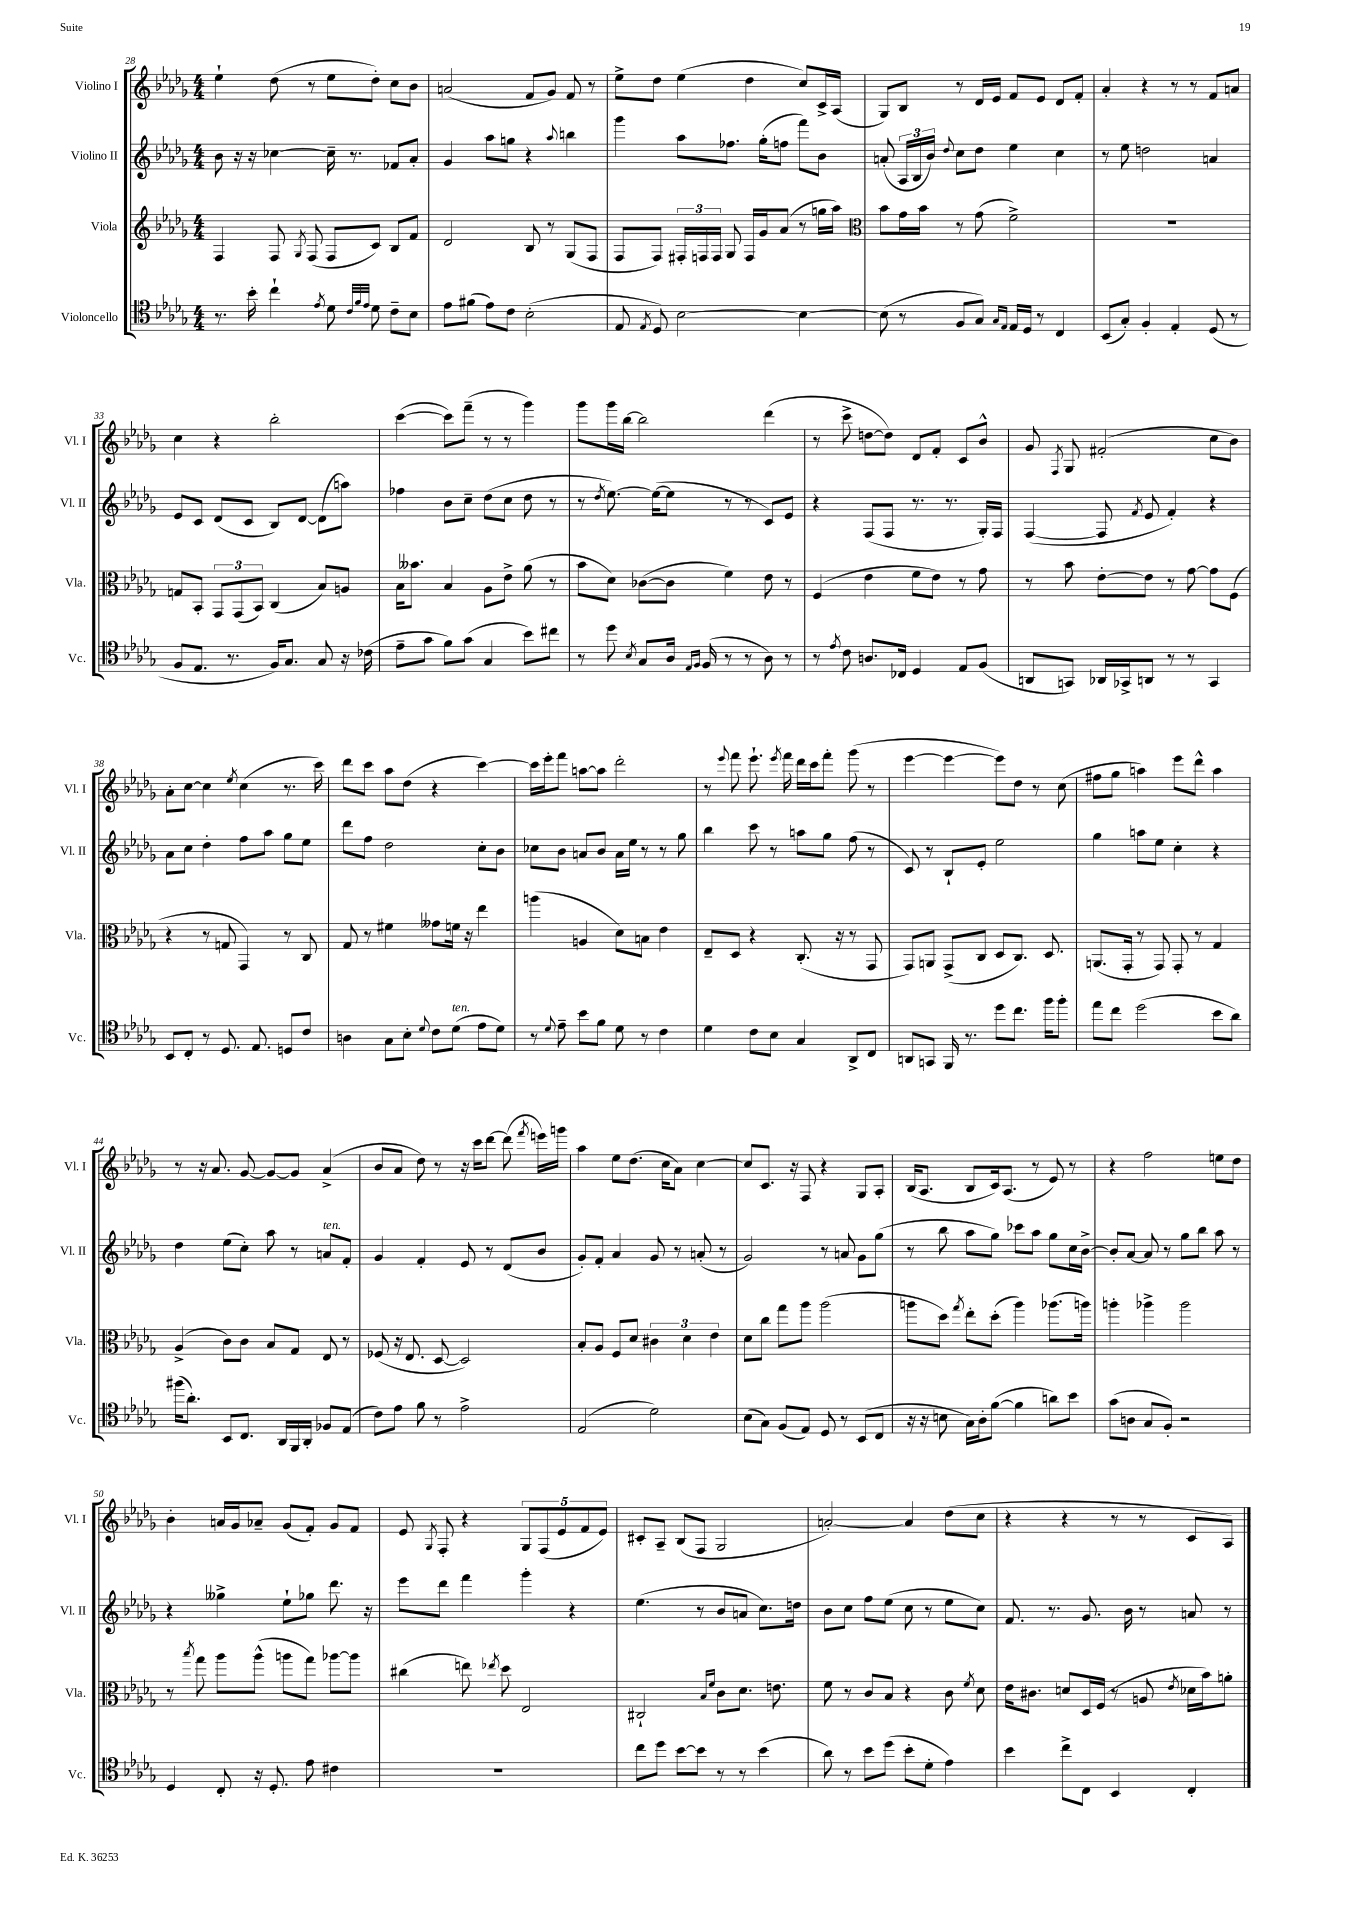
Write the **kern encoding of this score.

**kern	**kern	**kern	**kern
*part4	*part3	*part2	*part1
*staff4	*staff3	*staff2	*staff1
*I"Violoncello	*I"Viola	*I"Violino II	*I"Violino I
*I'Vc.	*I'Vla.	*I'Vl. II	*I'Vl. I
*clefC4	*clefG2	*clefG2	*clefG2
*k[b-e-a-d-g-]	*k[b-e-a-d-g-]	*k[b-e-a-d-g-]	*k[b-e-a-d-g-]
*M4/4	*M4/4	*M4/4	*M4/4
=28	=28	=28	=28
8.r	4F/	8b-\	4ee-`\
.	.	16r	.
16b-'\	.	16r	.
4cc`\	8F/	[4cc-X\	(8dd-\
.	8qG-/	.	.
.	(8F/	.	8r
8qe-/	.	.	.
8d-\	8F/L	16cc-~\]	8ee-\L
.	.	8.r	.
32qqc/LLL	.	.	.
32qqf/	.	.	.
32qqe-/JJJ	.	.	.
8d-\	8c/J)	.	8dd-'\J)
8c~\L	8B-/L	8f-X/L	8cc\L
8B-\J	8f/J	8a-'/J	8b-\J
=29	=29	=29	=29
8e-\L	2d-/	4g-/	(2an/
(8f#X\J	.	.	.
8e-\L)	.	8aa-\L	.
8c\J	.	8ggn\J	.
(2B-'\	8B-/	4r	8f/L
.	8r	.	8g-/J)
.	.	8qqaa-/	.
.	(8G-/L	4bbn\	8f/
.	8F/J	.	8r
=30	=30	=30	=30
8E-/	8F/L	4ggg-\	8ee-^\L
8qE-/	.	.	.
8D-/)	8F/J)	.	8dd-\J
[2B-\	24F#X'/LL	8aa-\L	(4ee-\
.	24Fn/	.	.
.	24F/JJ	.	.
.	8G-/	8.ff-X\J	.
.	16F/LL	.	4dd-\
.	16g-/J	(16gg-'\KL	.
.	(8a-/J	8ffn\J	.
4B-\_	8r	8fff\L)	8cc/L)
.	16ggn\LL	8b-\J	16c^/L
.	16aa-\JJ)	.	(16A-/JJ
=31	=31	=31	=31
*	*clefC3	*	*
(8B-\]	8b-\L	(8an'/	8G-/L)
8r	16g-\L	24A-/LL	8B-/J
.	.	24B-/	.
.	16b-\JJ	.	.
.	.	24b-/JJ)	.
.	.	8qqdd-/	.
8F/L	8r	8cc\L	8r
8G-/J)	(8g-\	8dd-\J	16d-/LL
.	.	.	16e-/JJ
16qqG-/LL	.	.	.
16qqE-/JJ	.	.	.
16E-/LL	2f^\)	4ee-\	8f/L
16D-/JJ	.	.	.
8r	.	.	8e-/J
4C/	.	4cc\	8d-/L
.	.	.	8f'/J
=32	=32	=32	=32
(8BB-/L	1r	8r	4a-'/
8G-'/J)	.	8ee-\	.
4F'/	.	2ddn\	4r
4E-'/	.	.	8r
.	.	.	8r
(8D-/	.	4an/	8f/L
8r	.	.	8an/J
!!LO:LB:g=z
=33	=33	=33	=33
8F/L	8Gn/L	8e-/L	4cc\
8.E-/J	8BB-'/J	8c/J	.
.	12GG-/L	(8d-/L	4r
8.r	.	.	.
.	(12GG-/	.	.
.	.	8c/J	.
.	12BB-/J)	.	.
16F/KL)	(4C/	8B-/L)	2bb-'\
8.G-/J	.	.	.
.	.	[8d-/J	.
8G-/	8B-/L)	(8d-\L]	.
16r	8An/J	8aan\J)	.
(16c-X\	.	.	.
=34	=34	=34	=34
8e-~\L	16B-\KL	4ff-X\	([4ccc\
.	8.b--X\J	.	.
8g-\J	.	.	.
8f\L)	4B-/	8b-\L	8ccc\L])
(8g-\J	.	8cc~\J	(8fff~\J
4G-/	8A-\L	(8dd-\L	8r
.	8e-^\J	8cc\J	8r
8b-\L)	(8a-\	8dd-\	4ggg-\)
8cc#X\J	8r	8r	.
=35	=35	=35	=35
8r	8b-\L	8r	8ggg-\L
.	.	8qdd-/	.
8dd-\	8d-\J)	[8.ee-\)	16ggg-\L
.	.	.	[16bb-\JJ
8qB-/	.	.	.
8G-/L	([8c-X\L	.	2bb-\]
.	.	(16ee-\KL_	.
16A-/Jk	8c-\J]	8ee-\J]	.
16qqE-/LL	.	.	.
16qqF/JJ	.	.	.
(16F/	.	.	.
8r	4f\)	8r	.
8r	.	8r	.
8A-\)	8e-\	8c/L)	(4ddd-\
8r	8r	8e-/J	.
=36	=36	=36	=36
8r	(4F/	4r	8r
8qe-/	.	.	.
8c\	.	.	8ccc^\
8.An/L	4e-\	(8F/L	[8ddn\L
.	.	8F/J	8dd\J])
16C-X/Jk	.	.	.
4D-/	8f\L	8.r	8d-/L
.	8e-\J)	.	8f'/J
.	.	8.r	.
8E-/L	8r	.	8c/L
(8F/J	8g-\	16G-'/LL)	8b-^^/J
.	.	16F/JJ	.
=37	=37	=37	=37
8AAn/L	8r	([4F/	8g-/
.	.	.	8qF/
8GGn/J)	8b-\	.	8G-/
16AA-X/LL	[8e-'\L	8F/]	(2f#X'/
16GG-X^/J	.	.	.
.	.	8qf/	.
8AAn/J	8e-\J]	8e-/	.
8r	8r	4f'/)	.
8r	[8g-\	.	.
4GG-/	8g-\L]	4r	8cc\L
.	(8F\J	.	8b-\J)
!!LO:LB:g=z
=38	=38	=38	=38
8BB-/L	4r	8a-\L	8a-'\L
8C'/J	.	8cc\J	[8cc\J
8r	8r	4dd-'\	4cc\]
8.D-/	8Gn/	.	.
.	.	.	8qee-/
.	4GG-/)	8ff\L	(4cc\
8.E-/	.	.	.
.	.	8aa-\J	.
8Dn/L	8r	8gg-\L	8.r
8c/J	8C/	8ee-\J	.
.	.	.	16ccc\)
=39	=39	=39	=39
4An\	8G-/	8ddd-\L	8ddd-\L
.	8r	8ff\J	8ccc\J
8G-\L	4f#X\	2dd-\	8aa-\L
8B-'\J	.	.	(8dd-\J
8qqd-/	.	.	.
8c\L	8g--X\L	.	4r
!LO:TX:a:i:t=ten.	!	!	!
(8d-\J	16fn\Jk	.	.
.	16r	.	.
8e-\L	4ee-\	8cc'\L	[4ccc\)
8d-\J)	.	8b-\J	.
=40	=40	=40	=40
8r	(4aan\	8cc-X\L	16ccc\LL]
.	.	.	16eee-'\J
8qqd-/	.	.	.
8e-~\	.	8b-\J	8fff\J
8b-\L	4An/	8an/L	[8aan\L
8f\J	.	8b-/J	8aa\J]
8d-\	8d-\L)	16a\LL	2ddd-'\
.	.	16ee-\JJ	.
8r	8Bn\J	8r	.
4c\	4e-\	8r	.
.	.	8gg-\	.
=41	=41	=41	=41
4d-\	8E-~/L	4bb-\	8r
.	.	.	8qqeee-/
.	8D-/J	.	8fff\
8c\L	4r	8ccc\	8.eee-`\
8B-\J	.	8r	.
.	.	.	8qeee-/
.	.	.	16fff\
4G-/	(8.C'/	8aan\L	16ddd-\LL
.	.	.	16ccc\J
.	.	8gg-\J	8fff'\J
.	16r	.	.
8AA-^/L	8r	(8ff\	(8ggg-\
8C/J	8GG-/	8r	8r
=42	=42	=42	=42
8AAn/L	8GG-/L)	8c/)	[4eee-\
8GGn/J	8AAn/J	8r	.
16FF/	(8GG-^/L	8B-`/L	4eee-\_
8.r	.	.	.
.	8C/J	8e-'/J	.
8dd-\L	8D-/L	2ee-\	8eee-\L])
8.cc\J	8.C/J)	.	8dd-\J
.	.	.	8r
16ff\KL	8.D-/	.	.
8ff'\J	.	.	(8cc\
=43	=43	=43	=43
8ee-\L	(8.AAn/L	4gg-\	8ff#X\L
8cc\J	.	.	8gg-\J
.	16GG-'/Jk	.	.
(2dd-\	8r	8aan\L	4aan\)
.	8GG-/)	8ee-\J	.
.	8GG-'/	4cc'\	8eee-\L
.	8r	.	8ddd-^^\J
8b-\L	4G-/	4r	4aa\
8a-\J)	.	.	.
!!LO:LB:g=z
=44	=44	=44	=44
(16ff#X\KL	(4A-^/	4dd-\	8r
8.a-'\J)	.	.	.
.	.	.	16r
.	.	.	8.a-/
8BB-/L	8c\L)	(8ee-\L	.
8.C/J	8c\J	8cc'\J)	[8g-/
.	8B-/L	8aa-\	8g-/L_
16AA-/LL	.	.	.
16FF/	8G-/J	8r	8g-/J]
16AA-'/JJ	.	.	.
!	!	!LO:TX:a:i:t=ten.	!
8F-X/L	8E-/	8an/L	(4a-^/
(8E-/J	8r	8f'/J	.
=45	=45	=45	=45
8c\L)	(8F-X/	4g-/	8b-/L
8e-\J	16r	.	8a-/J
.	8.E-/	.	.
8f\	.	4f'/	8dd-\)
8r	[8D-/	.	8r
2e-^\	2D-/])	8e-/	16r
.	.	.	16ccc\KL
.	.	8r	[8ddd-\J
.	.	(8d-/L	(8ddd-\]
.	.	.	8qfff/
.	.	8b-/J	16eeen\LL)
.	.	.	16gggn\JJ
=46	=46	=46	=46
(2E-/	8B-'/L	8g-'/L)	4aa-\
.	8A-/J	8f'/J	.
.	8F/L	4a-/	8ee-\L
.	8d-/J	.	(8.dd-\J
2d-\)	6c#X\	8g-/	.
.	.	.	16cc\KL
.	.	8r	8a-\J)
.	6d-\	.	.
.	.	(8an'/	[4cc\
.	6e-\	.	.
.	.	8r	.
=47	=47	=47	=47
(8B-\L	8d-\L	2g-/)	8cc/L]
8G-\J)	8cc\J	.	8.c/J
(8F/L	8gg-\L	.	.
.	.	.	16r
8E-/J)	8aa-\J	.	8F/
8D-/	(2aa-\	8r	4r
8r	.	8an/	.
(8BB-/L	.	8g-\L	8G-/L
8C/J	.	(8gg-\J	8A-'/J
=48	=48	=48	=48
16r	8aan\L	8r	(16B-/KL
16r	.	.	8.A-/J
8Bn\	8dd-\J)	8bb-\	.
.	8qgg-/	.	.
16G-\LL)	8ee-'\L	8aa-\L	8B-/L
16A-'\J	.	.	.
([8f\J	(8dd-'\J	8gg-\J)	16c/k)
.	.	.	(8.A-/J
4f\]	4aa\)	8ccc-X\L	.
.	.	8aa-\J	8r
8an\L)	(8.aa-X\L	8gg-\L	8e-/)
8b-\J	.	16cc\L	8r
.	16aan\Jk)	[16b-^\JJ	.
=49	=49	=49	=49
(8g-\L	4aan'\	8b-'/L]	4r
8An\J	.	[8a-/J	.
8G-/L	4aa-X^\	8a-/]	2ff\
8F'/J)	.	8r	.
2r	2aa-\	8gg-\L	.
.	.	8bb-\J	.
.	.	8aa-\	8een\L
.	.	8r	8dd-\J
!!LO:LB:g=z
=50	=50	=50	=50
4D-/	8r	4r	4b-'\
.	8qbb-/	.	.
.	8gg-\	.	.
8C'/	8aa-\L	4gg--X^\	16an/LL
.	.	.	16g-/J
16r	(8aa-^^\J	.	8a-X~/J
8.D-'/	.	.	.
.	8aan\L	8ee-`\L	(8g-/L
8e-\	8gg-\J)	8gg-X\J	8f'/J)
4c#X\	[8aa-X\L	8.ddd-\	8g-/L
.	8aa-\J]	.	8f/J
.	.	16r	.
=51	=51	=51	=51
1r	(4cc#X\	8eee-\L	8e-/
.	.	.	8qG-/
.	.	8ddd-\J	8F'/
.	8een\)	4fff\	4r
.	8qee-X/	.	.
.	8dd-\	.	.
.	2E-/	4ggg-'\	10G-/L
.	.	.	(10F/
.	.	.	10e-/
.	.	4r	.
.	.	.	10f/
.	.	.	10e-/J)
=52	=52	=52	=52
8cc\L	2C#X`/	(4.ee-\	8c#X'/L
8dd-\J	.	.	8A-~/J
[8b-\L	.	.	(8B-/L
8b-\J]	.	8r	8F/J
.	16qqB-/LL	.	.
.	16qqf/JJ	.	.
8r	8c\L	8b-/L	2G-/
8r	8.d-\J	8an/J	.
(4b-\	.	8.cc\L)	.
.	8.en\	.	.
.	.	16ddn\Jk	.
=53	=53	=53	=53
8a-\)	8f\	8b-\L	[2an'/)
8r	8r	8cc\J	.
8b-\L	8c/L	8ff\L	.
(8dd-\J	8B-/J	(8ee-\J	.
8b-'\L	4r	8cc\	4a/]
8d-'\J	.	8r	.
4e-\)	8c\	8ee-\L	(8dd-\L
.	8qf/	.	.
.	8d-\	8cc\J)	8cc\J
=54	=54	=54	=54
4b-\	16e-\KL	8.f/	4r
.	8.c#X\J	.	.
.	.	8.r	.
8cc^\L	8dn/L	.	4r
8C\J	16D-/L	8.g-/	.
.	(16F/JJ	.	.
4BB-/	8r	.	8r
.	.	16b-\	.
.	8An/	8r	8r
.	8qe-/	.	.
4C'/	16d-X\LL	8an/	8c/L
.	16b-\J)	.	.
.	8an'\J	8r	8A-/J)
==	==	==	==
*-	*-	*-	*-
